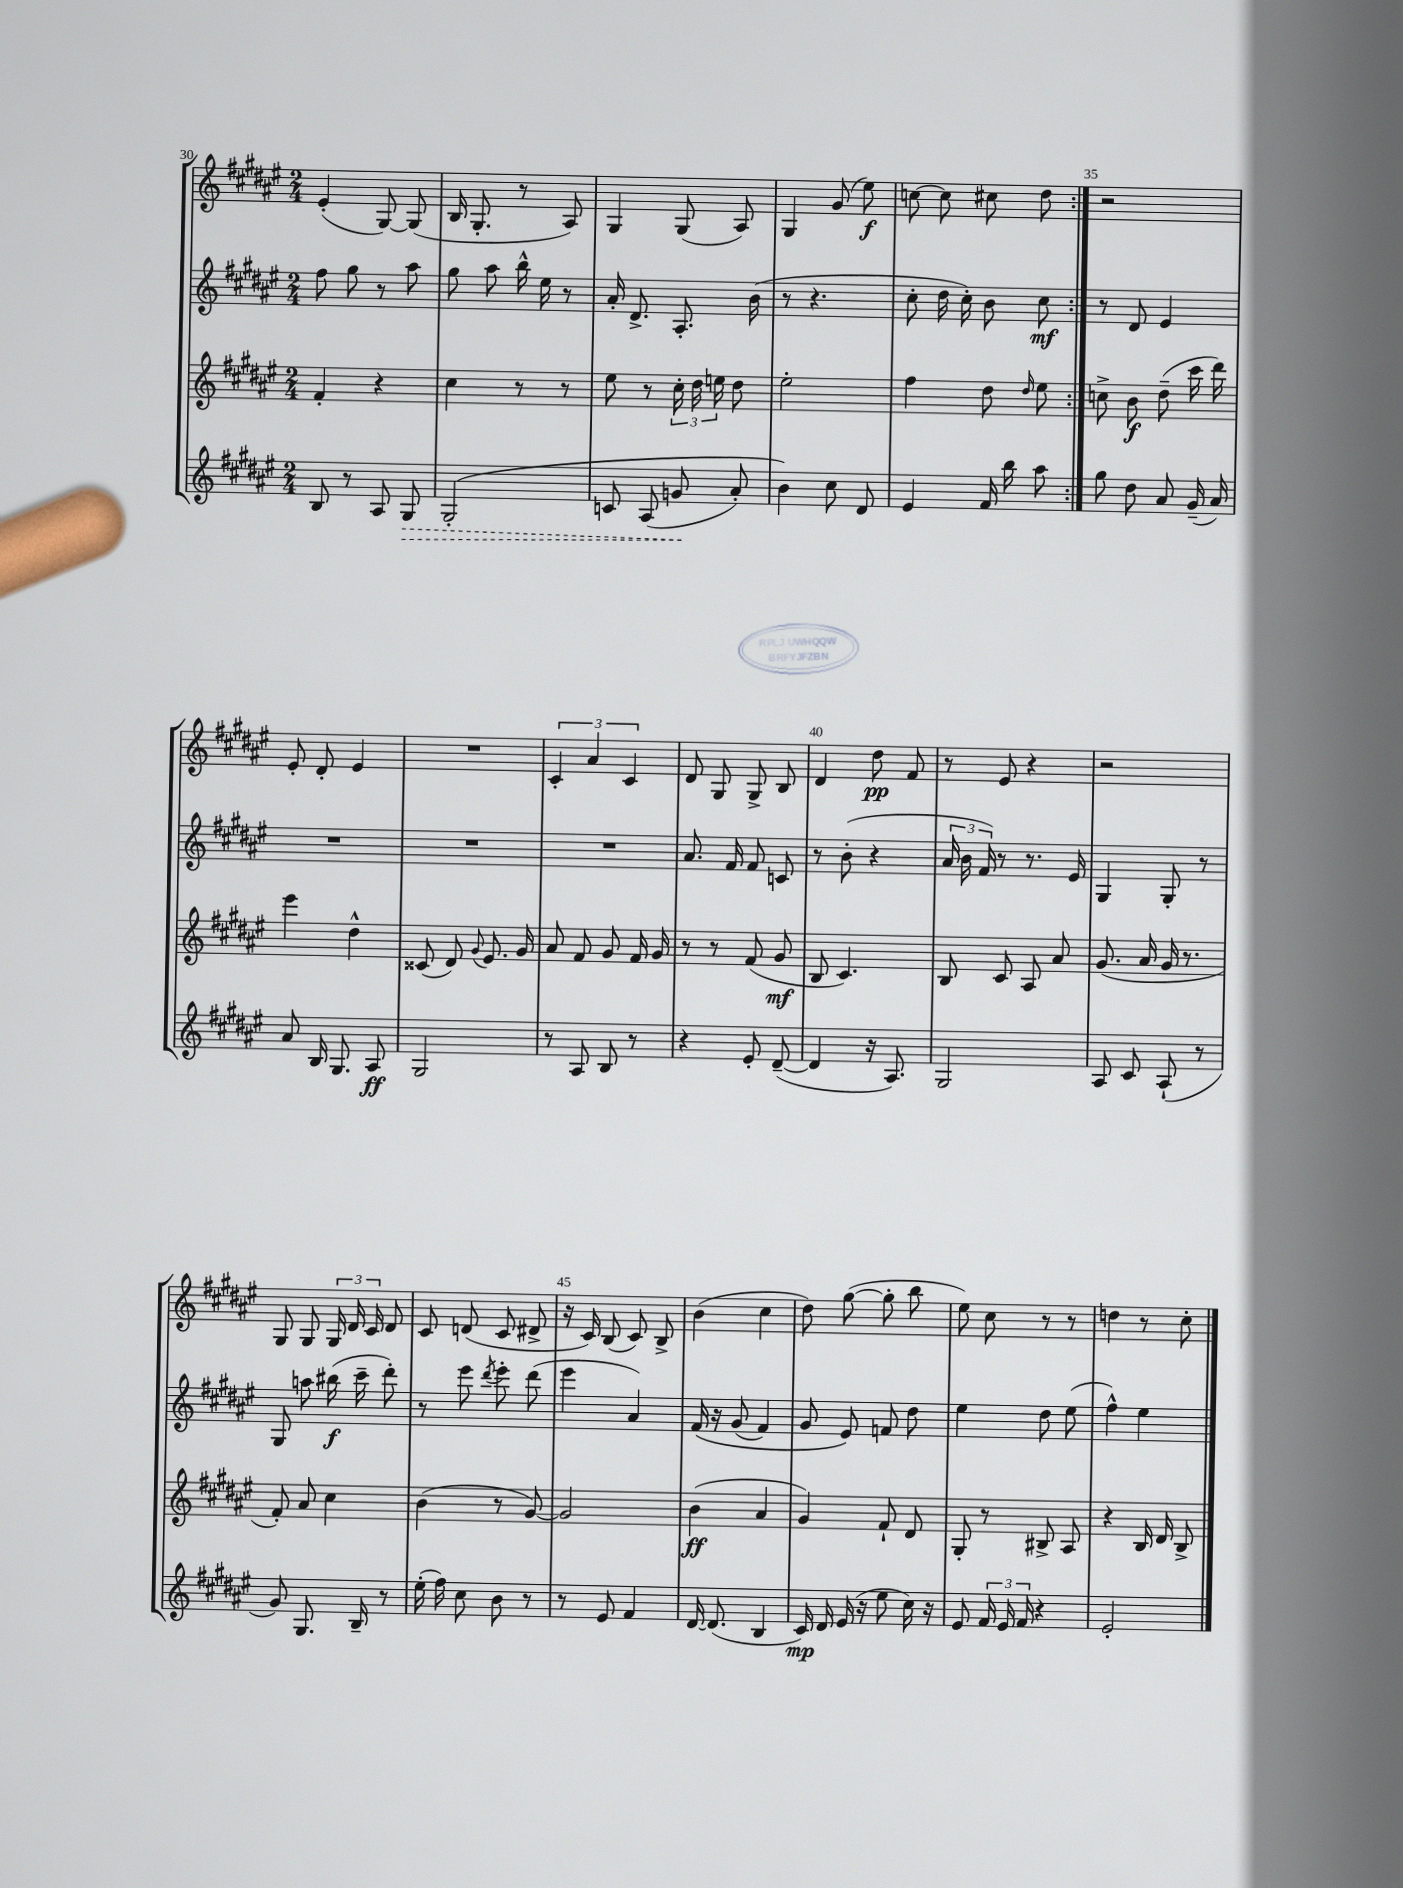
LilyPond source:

<<
\new StaffGroup <<
\new Staff = "s0" {
    \clef treble \key fis \major \numericTimeSignature \time 2/4
    \autoBeamOff \repeat volta 2 { eis'4-.( gis8~) gis8( |
    b16 gis8.-. r8 ais8) |
    gis4 gis8( ais8) |
    gis4 gis'8( eis''8\f) |
    c''8~ c''8 cis''8 dis''8 | }
    r2 |
    eis'8-. dis'8-. eis'4 |
    R2 |
    \tuplet 3/2 { cis'4-. ais'4 cis'4 } |
    dis'8 gis8 gis8-> b8 |
    dis'4 dis''8\pp fis'8 |
    r8 eis'8 r4 |
    r2 |
    gis8 gis8 \tuplet 3/2 { gis16 dis'16 cis'16 } dis'8 |
    cis'8 d'8( cis'8 dis'8-> |
    r16 cis'16) b8( cis'8) b8-> |
    b'4( cis''4 |
    dis''8) gis''8~( gis''8-. b''8 |
    eis''8) cis''8 r8 r8 |
    d''4 r8 cis''8-. \bar "|." |
}
\new Staff = "s1" {
    \clef treble \key fis \major \numericTimeSignature \time 2/4
    \autoBeamOff \repeat volta 2 { fis''8 gis''8 r8 ais''8 |
    gis''8 ais''8 b''16-^ eis''16 r8 |
    ais'16-. dis'8.-> ais8.-. b'16( |
    r8 r4. |
    cis''8-. dis''16 cis''16-.) b'8 cis''8\mf | }
    r8 dis'8 eis'4 |
    R2 |
    R2 |
    R2 |
    ais'8. fis'16 fis'8 c'8 |
    r8 b'8-.( r4 |
    \tuplet 3/2 { ais'16 b'16 fis'16) } r8 r8. eis'16 |
    gis4 gis8-. r8 |
    gis8 a''8 bis''16\f( cis'''16-- dis'''8-.) |
    r8 eis'''8 \acciaccatura { dis'''8 } eis'''8-. dis'''8( |
    eis'''4 ais'4) |
    fis'16\( r16 gis'8( fis'4) |
    gis'8 eis'8\) f'8 dis''8 |
    eis''4 dis''8 eis''8( |
    fis''4-^) eis''4 \bar "|." |
}
\new Staff = "s2" {
    \clef treble \key fis \major \numericTimeSignature \time 2/4
    \autoBeamOff \repeat volta 2 { fis'4-. r4 |
    cis''4 r8 r8 |
    eis''8 r8 \tuplet 3/2 { cis''16-. dis''16 e''16 } dis''8 |
    eis''2-. |
    fis''4 dis''8 \grace { dis''16 } eis''8 | }
    c''8-> b'8\f dis''8--( cis'''16 dis'''16) |
    eis'''4 dis''4-^ |
    cisis'8( dis'8) \appoggiatura { gis'8 } eis'8. gis'16 |
    ais'8 fis'8 gis'8 fis'16 gis'16 |
    r8 r8 fis'8( gis'8\mf |
    b8 cis'4.) |
    b8 cis'8 ais8 ais'8 |
    gis'8.( ais'16 gis'16 r8. |
    fis'8-.) ais'8 cis''4 |
    b'4( r8 gis'8~) |
    gis'2 |
    b'4\ff( ais'4 |
    gis'4) fis'8-! dis'8 |
    gis8-. r8 bis8-> ais8 |
    r4 b16 dis'16 b8-> \bar "|." |
}
\new Staff = "s3" {
    \clef treble \key fis \major \numericTimeSignature \time 2/4
    \autoBeamOff \repeat volta 2 { b8 r8 ais8 \once \override Hairpin.style = #'dashed-line gis8\> |
    gis2-.\( |
    c'8 ais8( g'8\! ais'8-.) |
    b'4\) cis''8 dis'8 |
    eis'4 fis'16 b''16 ais''8 | }
    gis''8 dis''8 ais'8 gis'16--( ais'16) |
    ais'8 b16 gis8. ais8\ff |
    gis2 |
    r8 ais8 b8 r8 |
    r4 eis'8-. dis'8~--( |
    dis'4 r16 ais8.) |
    gis2 |
    ais8 cis'8 ais8-!( r8 |
    gis'8) gis8. b16-- r8 |
    eis''16-.( fis''16) cis''8 b'8 r8 |
    r8 eis'8 fis'4 |
    dis'16~ dis'8.( b4 |
    cis'16\mp) dis'16 eis'16( r16 eis''8 cis''16) r16 |
    eis'8 \tuplet 3/2 { fis'16 eis'16 fis'16 } r4 |
    eis'2-. \bar "|." |
}
>>
>>
\layout { \context { \Score currentBarNumber = #30 \override BarNumber.break-visibility = ##(#f #t #t) barNumberVisibility = #(every-nth-bar-number-visible 5) } }
